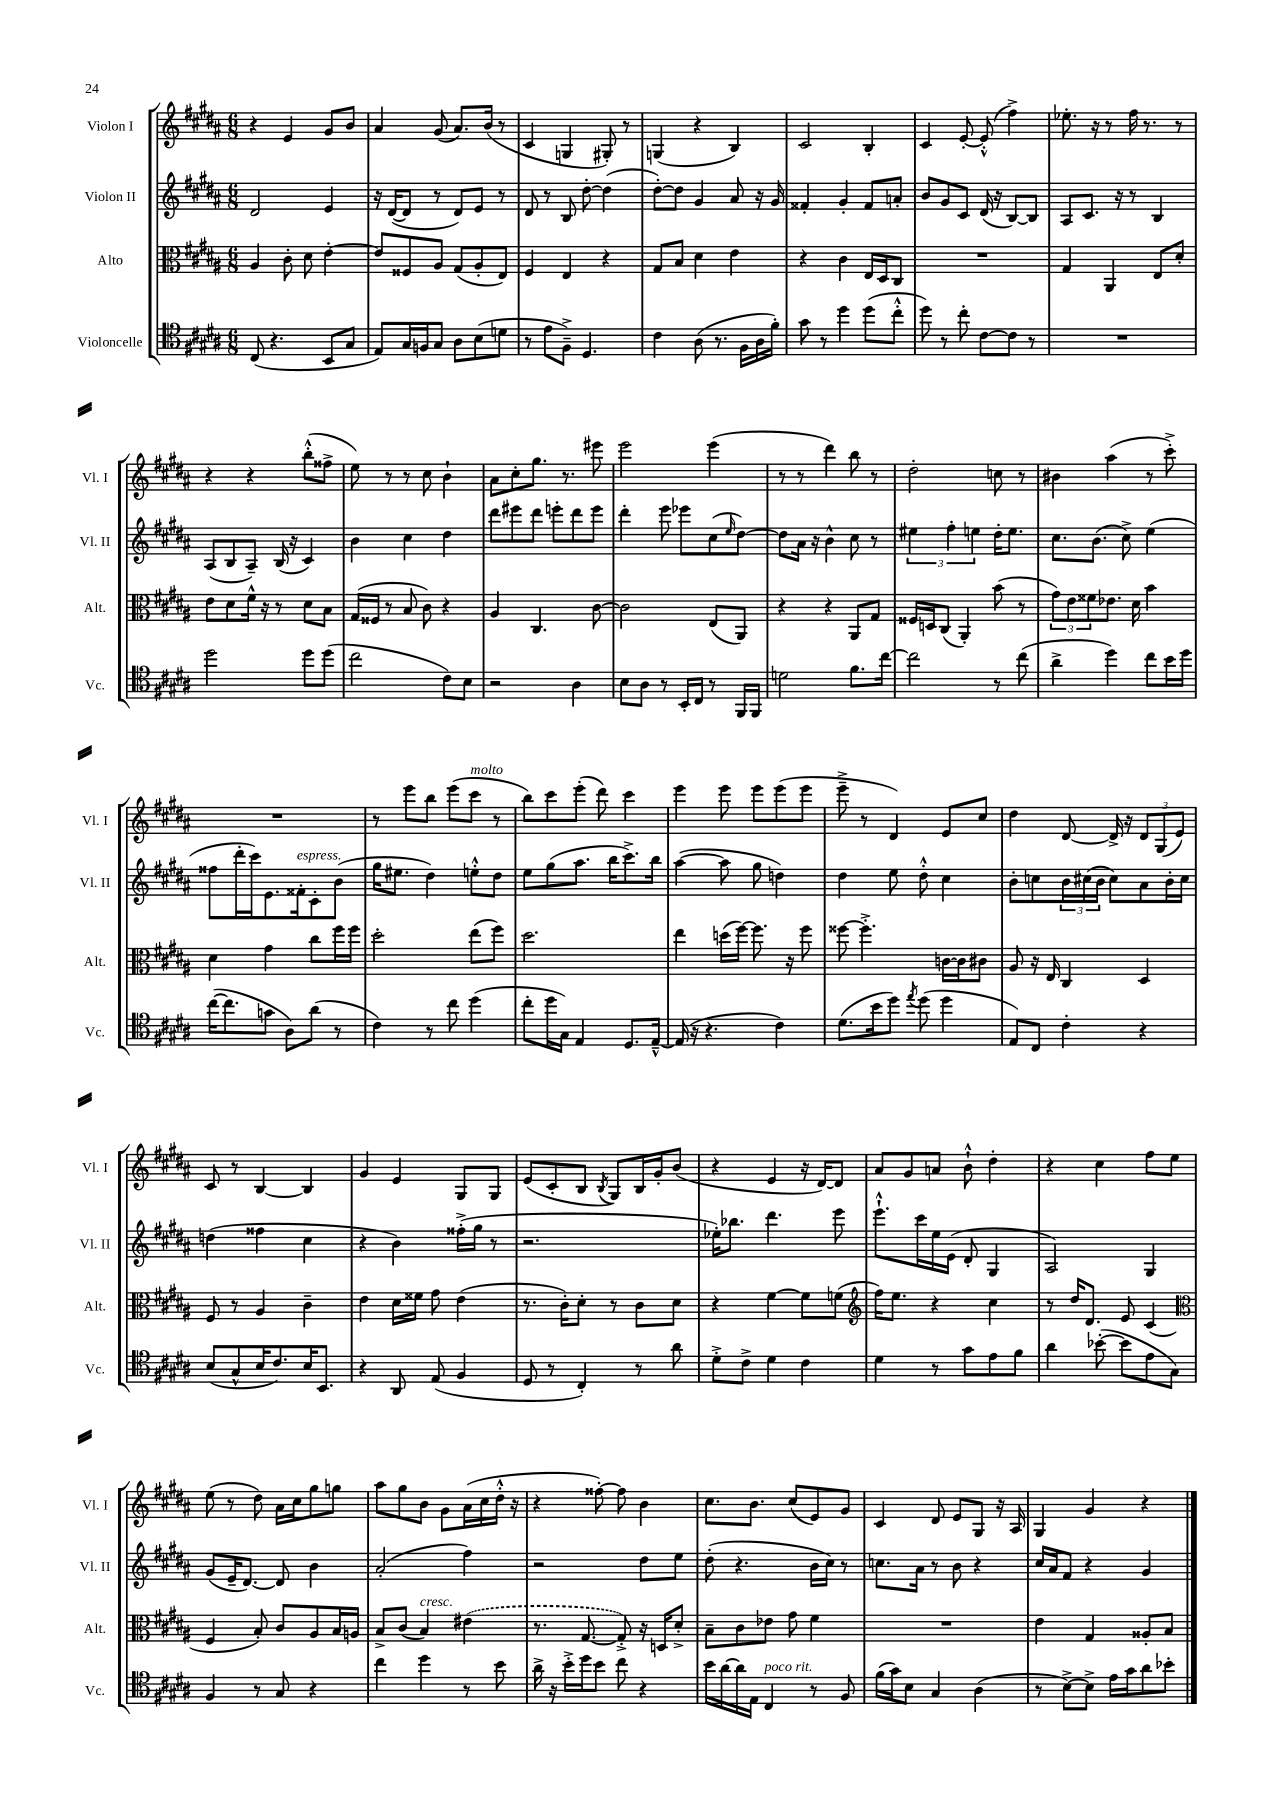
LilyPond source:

<<
\new StaffGroup <<
\new Staff = "s0" \with { instrumentName = "Violon I" shortInstrumentName = "Vl. I" } {
    \clef treble \key b \major \numericTimeSignature \time 6/8
    r4 e'4 gis'8 b'8 |
    ais'4 gis'8( ais'8.) b'16( r8 |
    cis'4 g4 gis8-.) r8 |
    g4( r4 b4) |
    cis'2 b4-. |
    cis'4 e'8~-. e'8-.-^( fis''4->) |
    ees''8.-. r16 r8 fis''16 r8. r8 |
    r4 r4 b''8-.-^( fisis''8-> |
    e''8) r8 r8 cis''8 b'4-! |
    ais'8 cis''8-. gis''8. r8. eis'''8 |
    e'''2 e'''4( |
    r8 r8 dis'''4) b''8 r8 |
    dis''2-. c''8 r8 |
    bis'4 ais''4( r8 cis'''8-.->) |
    R2. |
    r8 e'''8 b''8 e'''8( cis'''8^\markup { \italic "molto" } r8 |
    b''8) cis'''8 e'''8-.( dis'''8) cis'''4 |
    e'''4 e'''8 e'''8 e'''8( e'''8 |
    e'''8---> r8 dis'4) e'8 cis''8 |
    dis''4 dis'8~ dis'16-> r16 \tuplet 3/2 { dis'8 gis8( e'8) } |
    cis'8 r8 b4~ b4 |
    gis'4 e'4 gis8 gis8 |
    e'8( cis'8-. b8 \acciaccatura { b8 } gis8) b16 gis'16-. b'8( |
    r4 e'4 r16 dis'16~) dis'8 |
    ais'8 gis'8 a'8 b'8-!-^ dis''4-. |
    r4 cis''4 fis''8 e''8 |
    e''8( r8 dis''8) ais'16 cis''16 gis''8 g''8 |
    ais''8 gis''8 b'8 gis'8 ais'16( cis''16 dis''16-.-^ r16 |
    r4 fisis''8~-.) fisis''8 b'4 |
    cis''8. b'8. cis''8( e'8) gis'8 |
    cis'4 dis'8 e'8 gis8 r16 ais16 |
    gis4 gis'4 r4 \bar "|." |
}
\new Staff = "s1" \with { instrumentName = "Violon II" shortInstrumentName = "Vl. II" } {
    \clef treble \key b \major \numericTimeSignature \time 6/8
    dis'2 e'4 |
    r16 dis'16~( dis'8 r8 dis'8) e'8 r8 |
    dis'8 r8 b8 dis''8~-. dis''4( |
    dis''8~-.) dis''8 gis'4 ais'8 r16 gis'16 |
    fisis'4-. gis'4-. fisis'8 a'8-. |
    b'8 gis'8 cis'8 dis'16( r16 b8~) b8 |
    ais8 cis'8. r16 r8 b4 |
    ais8( b8 ais8--) b16( r16 cis'4) |
    b'4 cis''4 dis''4 |
    dis'''8 eis'''8 dis'''8 e'''8-. dis'''8 e'''8 |
    dis'''4-. e'''8 ees'''8 cis''8( \grace { e''16 } dis''8~) |
    dis''8 ais'16 r16 b'4-^ cis''8 r8 |
    \tuplet 3/2 { eis''4 fis''4-. e''4 } dis''16-. e''8. |
    cis''8. b'8.( cis''8->) e''4( |
    fisis''8 dis'''16-. cis'''16) e'8. fisis'16-.^\markup { \italic "espress." } cis'8-. b'8( |
    gis''16 eis''8. dis''4) e''8-.-^ dis''8 |
    e''8 gis''8( ais''8. b''16 cis'''8.->) b''16 |
    ais''4~( ais''8 gis''8 d''4) |
    dis''4 e''8 dis''8-.-^ cis''4 |
    b'8-. c''8 \tuplet 3/2 { b'16 cis''16( b'16 } cis''8) ais'8 b'16-. cis''16 |
    d''4( fisis''4 cis''4 |
    r4 b'4) fisis''16-.->( gis''16 r8 |
    r2. |
    ees''16-.) bes''8. dis'''4. e'''8 |
    e'''8.-!-^ cis'''16 e''16 e'16( dis'8-. gis4 |
    ais2) gis4 |
    gis'8( e'16-- dis'8.~) dis'8 b'4 |
    ais'2-.( fis''4) |
    r2 dis''8 e''8 |
    dis''8-.( r4. b'16 cis''16) r8 |
    c''8. ais'16 r8 b'8 r4 |
    cis''16 ais'16 fis'8 r4 gis'4 \bar "|." |
}
\new Staff = "s2" \with { instrumentName = "Alto" shortInstrumentName = "Alt." } {
    \clef alto \key b \major \numericTimeSignature \time 6/8
    ais4 cis'8-. dis'8 e'4~-. |
    e'8 fisis8 ais8 gis8( ais8-. e8) |
    fis4 e4 r4 |
    gis8 b8 dis'4 e'4 |
    r4 cis'4 e16 dis16 cis8 |
    R2. |
    gis4 ais,4 e8 dis'8-. |
    e'8 dis'8 fis'16-^ r16 r8 dis'8 b8 |
    gis16( fisis16 r8 b8 cis'8) r4 |
    ais4 cis4. cis'8~ |
    cis'2 e8( ais,8) |
    r4 r4 ais,8 gis8 |
    fisis16 d16 cis8( ais,4-.) b'8( r8 |
    \tuplet 3/2 { gis'8) e'8 fisis'8 } ees'8. dis'16 b'4 |
    dis'4 gis'4 cis''8 fis''16 fis''16 |
    dis''2-. e''8( fis''8) |
    dis''2. |
    e''4 d''16( fis''16~) fis''8. r16 fis''8 |
    fisis''8~ fisis''4.-.-> c'16~ c'16 cis'8 |
    ais8 r16 e16 cis4 dis4 |
    fis8 r8 ais4 cis'4-- |
    e'4 dis'16 fisis'16 gis'8 e'4( |
    r8. cis'16-.) dis'8-. r8 cis'8 dis'8 |
    r4 fis'4~ fis'8 f'8( |
    \clef treble fis''16) e''8. r4 cis''4 |
    r8 dis''16 dis'8. e'8 cis'4( |
    \clef alto fis4 b8-.) cis'8 ais8 b16 a16 |
    b8-> cis'8( b4^\markup { \italic "cresc." }) \once \slurDashed eis'4( |
    r8. gis8.~ gis8-.->) r16 d16 dis'8-.-> |
    b8-- cis'8 ees'8 gis'8 fis'4 |
    R2. |
    e'4 gis4 aisis8-. b8 \bar "|." |
}
\new Staff = "s3" \with { instrumentName = "Violoncelle" shortInstrumentName = "Vc." } {
    \clef tenor \key b \major \numericTimeSignature \time 6/8
    cis8( r4. b,8 gis8 |
    e8) gis16 f16 gis8 ais8 b8( d'8 |
    r8 e'8 fis8--->) dis4. |
    cis'4 ais8( r8. fis16 ais16 fis'16-.) |
    gis'8 r8 dis''4 dis''8( cis''8-.-^ |
    dis''8) r8 cis''8-. cis'8~ cis'8 r8 |
    R2. |
    dis''2 dis''8 dis''8( |
    cis''2 cis'8) b8 |
    r2 ais4 |
    b8 ais8 r8 b,16-. cis16 r8 fis,16 fis,16 |
    d'2 fis'8. cis''16~ |
    cis''2 r8 cis''8( |
    ais'4-> dis''4) cis''8 b'16 dis''16 |
    cis''16~( cis''8. g'8 ais8) ais'8( r8 |
    cis'4) r8 cis''8 dis''4( |
    cis''8-. dis''16 gis16) e4 dis8. e16~---^ |
    e16( r16 r4. cis'4) |
    dis'8.( b'16 dis''8) \acciaccatura { e''8 } dis''8( dis''4 |
    e8) cis8 cis'4-. r4 |
    b8( gis8-^ b16 cis'8.) b16 b,8. |
    r4 ais,8 e8( fis4 |
    dis8 r8 cis4-.) r8 ais'8 |
    dis'8-.-> cis'8-> dis'4 cis'4 |
    dis'4 r8 gis'8 e'8 fis'8 |
    ais'4 bes'8~-.( bes'8 e'8 gis8) |
    fis4 r8 gis8 r4 |
    cis''4 dis''4 r8 b'8 |
    ais'16-> r16 b'16-.-> dis''16 b'8 cis''8 r4 |
    b'16 ais'16~ ais'16 e16 cis4^\markup { \italic "poco rit." } r8 fis8 |
    fis'16( gis'16) b8 gis4 ais4( |
    r8 b8~->) b8-> e'16 gis'16 ais'8 bes'8-. \bar "|." |
}
>>
>>
\layout { \context { \Score \remove "Bar_number_engraver" } }
